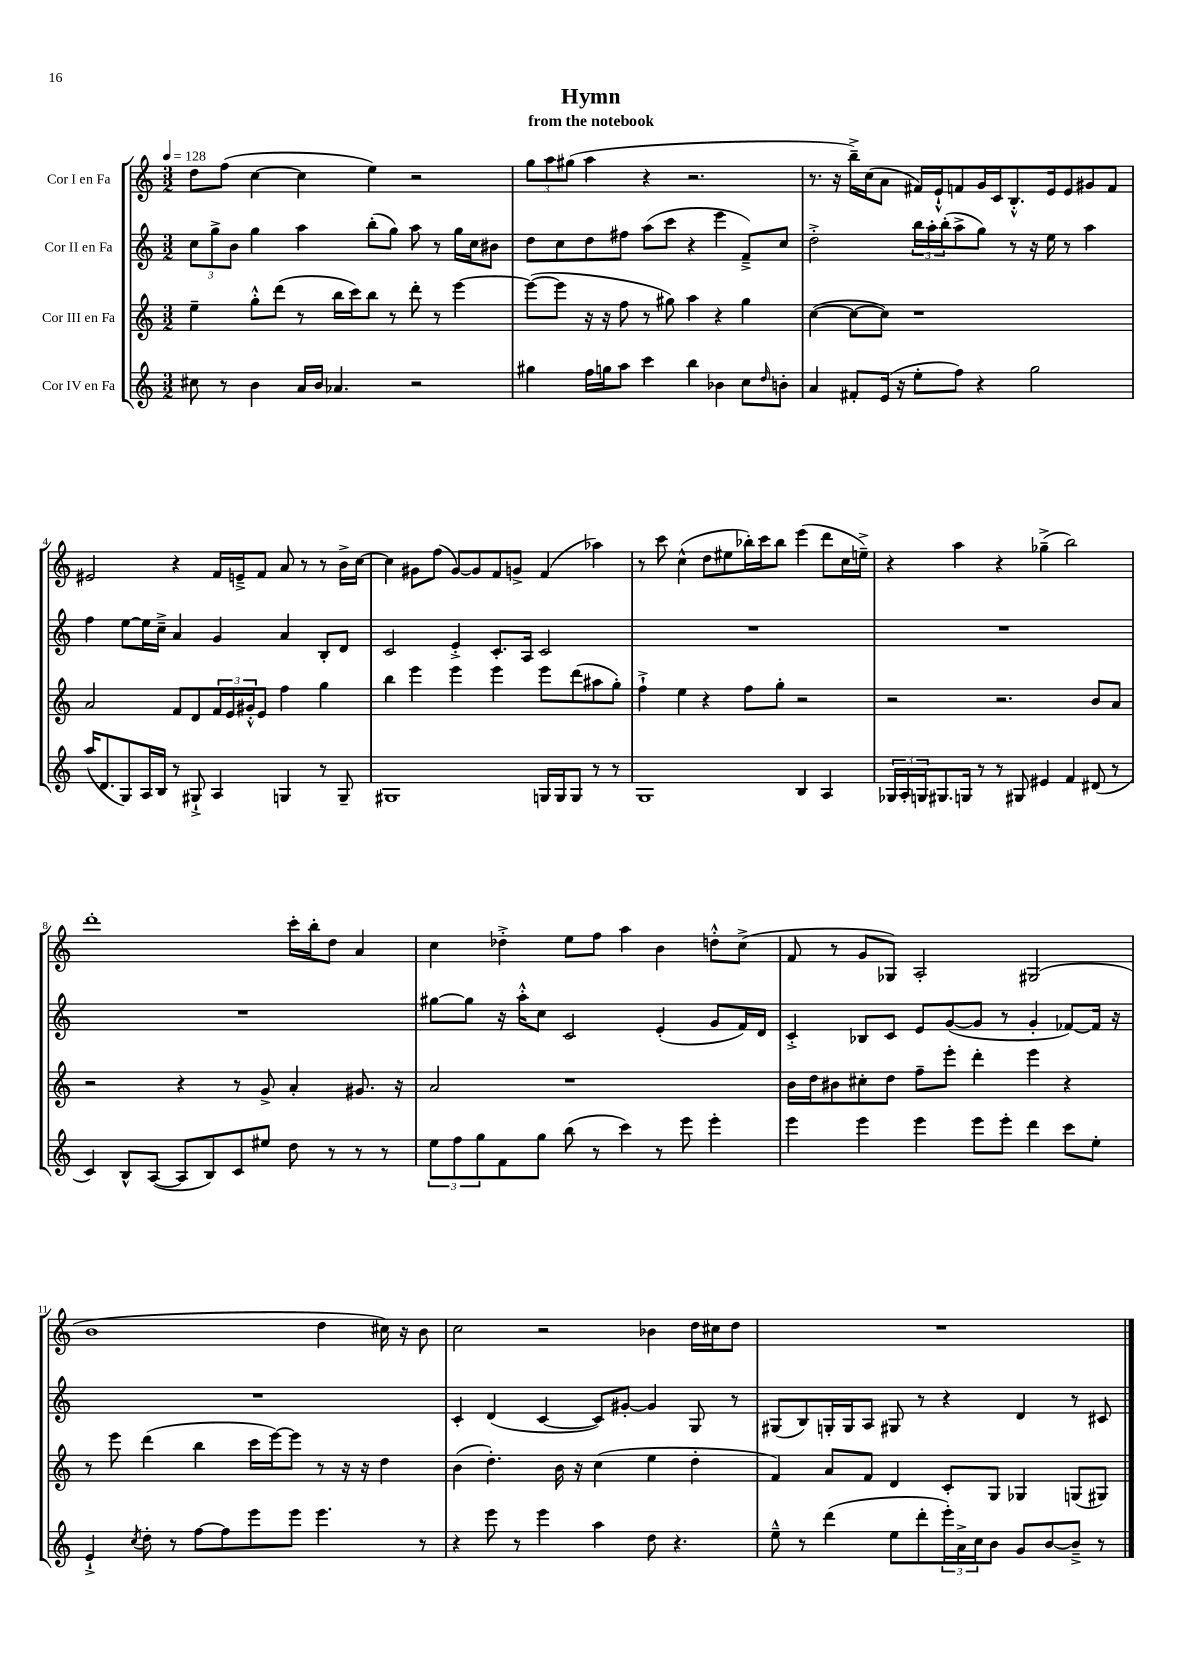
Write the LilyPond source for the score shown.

\header { title = "Hymn" subtitle = "from the notebook" }
<<
\new StaffGroup <<
\new Staff = "s0" \with { instrumentName = "Cor I en Fa" } {
    \clef treble \key c \major \numericTimeSignature \time 3/2 \tempo 4 = 128
    d''8 f''8( c''4~ c''4 e''4) r2 |
    \tuplet 3/2 { g''8 a''8 gis''8( } a''4 r4 r2. |
    r8. r16 b''16--->) c''16( a'8 fis'16) e'16-!-^ f'8 g'16 c'16 b8.-.-^ e'16 e'8 gis'8 f'8 |
    eis'2 r4 f'16 e'16---> f'8 a'8 r8 r8 b'16-> c''16~ |
    c''4 gis'8 f''8( gis'8~) gis'8 f'8 g'8-> f'4( aes''4) |
    r8 c'''8 c''4-^( d''8 eis''8 bes''16-.) c'''16 bes''8 e'''4( d'''8 c''16 e''16--->) |
    r4 a''4 r4 ges''4--->( b''2) |
    d'''1-. c'''16-. b''16-. d''8 a'4 |
    c''4 des''4-.-> e''8 f''8 a''4 b'4 d''8-.-^ c''8->( |
    f'8 r8 g'8 ges8) a2-. gis2( |
    b'1 d''4 cis''16) r16 b'8 |
    c''2 r2 bes'4 d''16 cis''16 d''8 |
    R1. \bar "|." |
}
\new Staff = "s1" \with { instrumentName = "Cor II en Fa" } {
    \clef treble \key c \major \numericTimeSignature \time 3/2
    \tuplet 3/2 { c''8 g''8-> b'8 } g''4 a''4 b''8-.( g''8) a''8 r8 g''16 c''16 bis'8 |
    d''8 c''8 d''8 fis''8 a''8( c'''8 r4 e'''4 f'8--->) c''8 |
    d''2-.-> \tuplet 3/2 { b''16 a''16-. b''16-.( } a''8-> g''8) r8 r16 e''16 r8 a''4 |
    f''4 e''8~ e''16 c''16---> a'4 g'4 a'4 b8-. d'8 |
    c'2 e'4-.-> c'8.-. a16 c'2 |
    R1. |
    R1. |
    R1. |
    gis''8~ gis''8 r16 a''16-.-^ c''8 c'2 e'4-.( g'8 f'16) d'16 |
    c'4-.-> bes8 c'8 e'8 g'8~( g'8 r8 g'4-. fes'8~) fes'16 r16 |
    R1. |
    c'4-. d'4( c'4~ c'8) gis'8~-. gis'4 g8 r8 |
    gis8( b8) g16-. g16 a8 gis8 r8 r4 d'4 r8 cis'8 \bar "|." |
}
\new Staff = "s2" \with { instrumentName = "Cor III en Fa" } {
    \clef treble \key c \major \numericTimeSignature \time 3/2
    e''4-- g''8-.-^ d'''8( r8 b''16 c'''16) b''8 r8 d'''8-. r8 e'''4~ |
    e'''8~( e'''8 r16 r16 f''8 r8 gis''8) a''4 r4 gis''4 |
    c''4~( c''8~ c''8) r1 |
    a'2 f'8 d'8 \tuplet 3/2 { f'16 e'16 gis'16-.-^ } e'8 f''4 g''4 |
    b''4 e'''4 e'''4 e'''4 e'''8 d'''8( ais''8 g''8-.) |
    f''4-!-> e''4 r4 f''8 g''8-. r2 |
    r2 r2. b'8 a'8 |
    r2 r4 r8 g'8-> a'4-. gis'8. r16 |
    a'2 r1 |
    b'16 d''16 bis'8 cis''8-. d''8 f''8-- e'''8-. d'''4-. e'''4 r4 |
    r8 e'''8 d'''4( b''4 c'''16 e'''16~) e'''8 r8 r16 r16 d''4 |
    b'4( d''4.-.) b'16 r16 c''4( e''4 d''4-. |
    f'4) a'8 f'8 d'4 c'8-. g8 ges4 g8( gis8) \bar "|." |
}
\new Staff = "s3" \with { instrumentName = "Cor IV en Fa" } {
    \clef treble \key c \major \numericTimeSignature \time 3/2
    cis''8 r8 b'4 a'16 b'16 aes'4. r2 |
    gis''4 f''16 g''16 a''8 c'''4 b''4 bes'4 c''8 \grace { d''16 } b'8-. |
    a'4 fis'8-. e'16( r16 e''8-. f''8) r4 g''2 |
    a''16( d'8. g8) a16 b16 r8 gis8-!-> a4 g4 r8 g8-- |
    gis1 g16 g16 g8 r8 r8 |
    g1 b4 a4 |
    \tuplet 3/2 { ges16 a16-. g16 } gis8. g16 r8 r8 gis8 eis'4 f'4 dis'8( r8 |
    c'4) b8-^ a8~( a8 b8) c'8 eis''8 d''8 r8 r8 r8 |
    \tuplet 3/2 { e''8 f''8 g''8 } f'8 g''8 b''8( r8 c'''4) r8 e'''8 e'''4-. |
    e'''4 e'''4 e'''4 e'''8 e'''8-. d'''4 c'''8 e''8-. |
    e'4-!-> \acciaccatura { c''8 } d''8-. r8 f''8~ f''8 e'''8 e'''8 e'''4. r8 |
    r4 e'''8 r8 e'''4 a''4 d''8 r4. |
    e''8---^ r8 d'''4( e''8 d'''8-. \tuplet 3/2 { e'''16-.) a'16-> c''16 } b'8 g'8 b'8~ b'8---> r8 \bar "|." |
}
>>
>>
